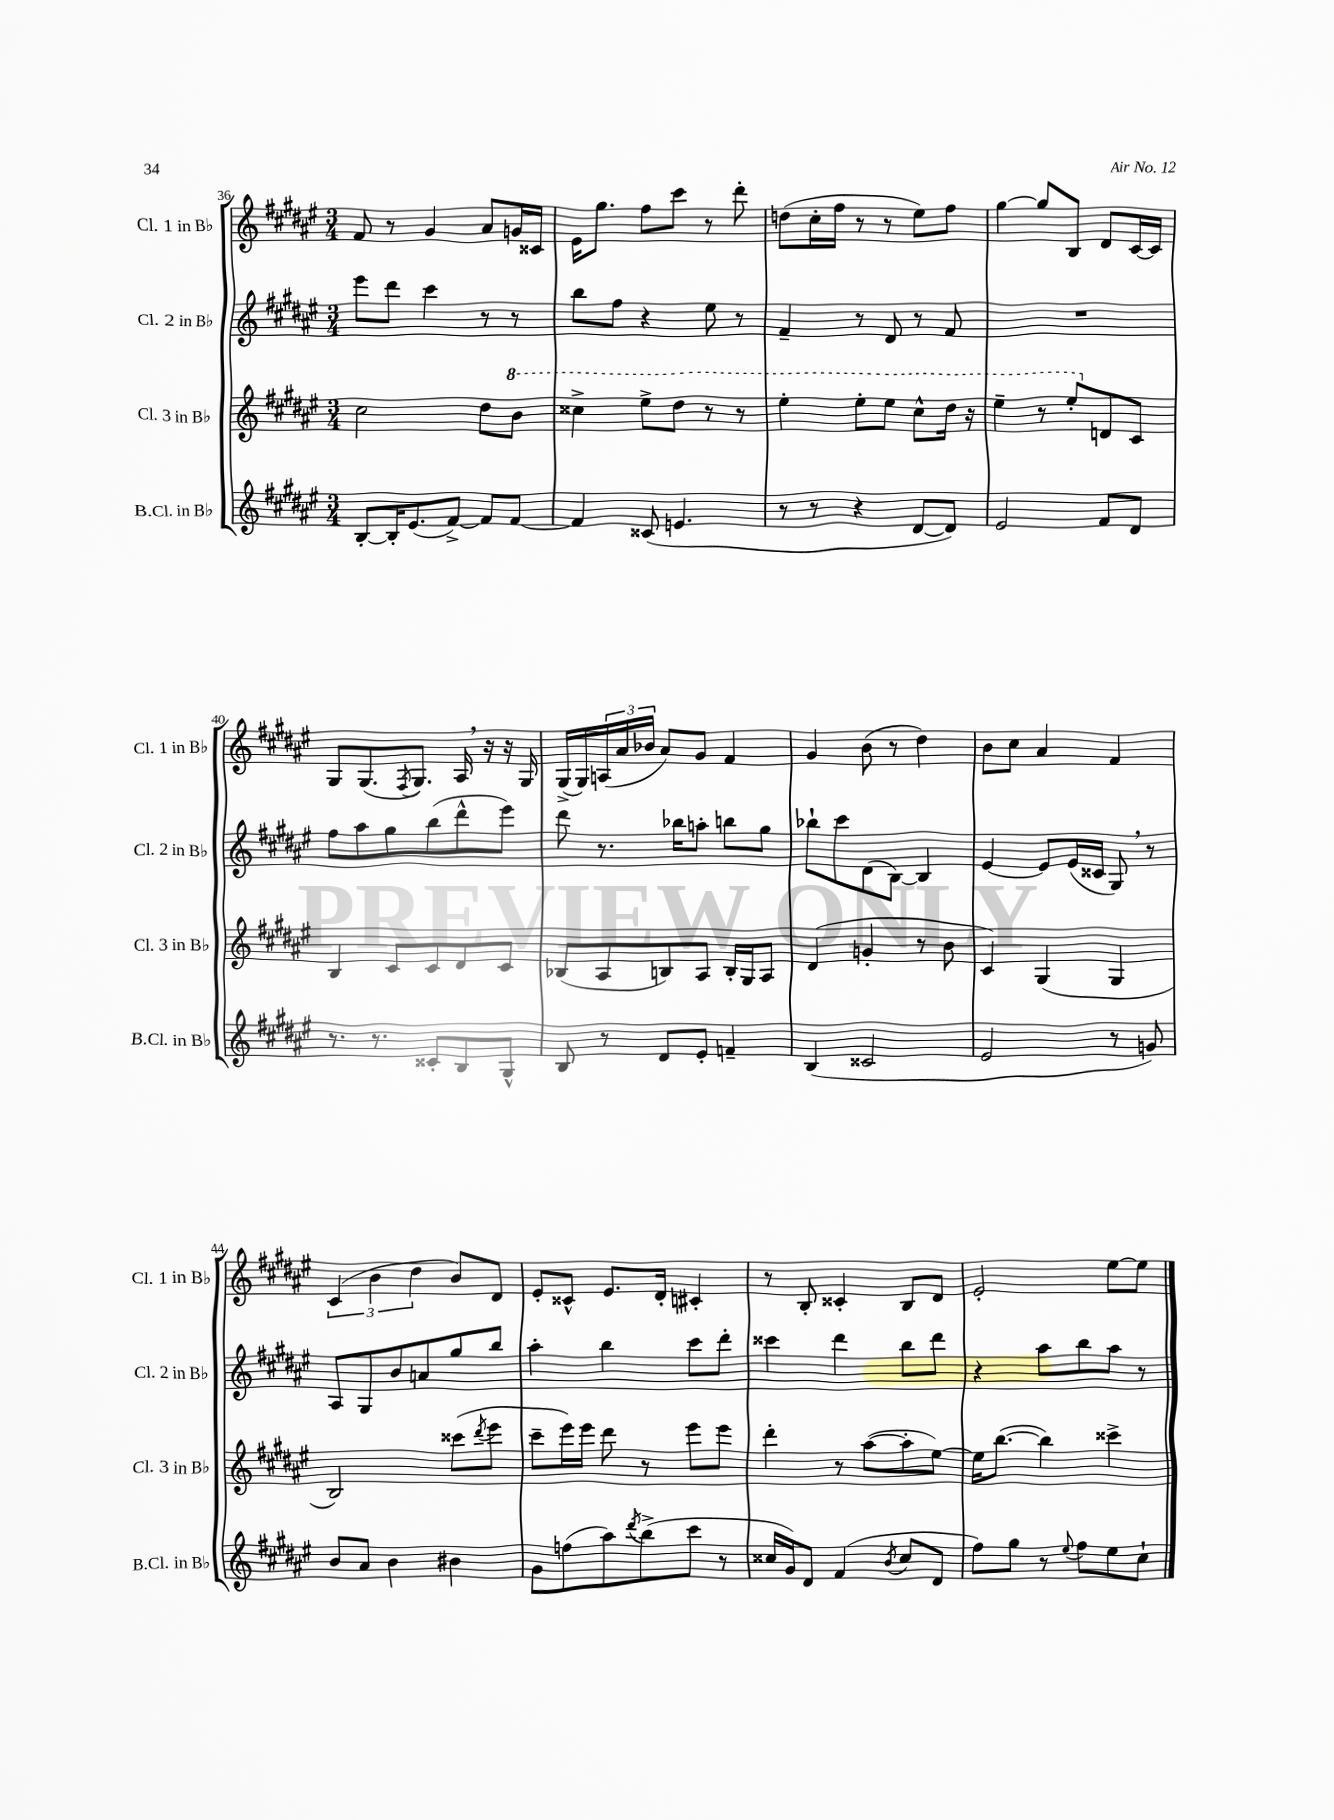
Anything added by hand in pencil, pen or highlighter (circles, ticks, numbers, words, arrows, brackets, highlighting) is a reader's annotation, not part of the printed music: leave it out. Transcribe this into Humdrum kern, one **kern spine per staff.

**kern	**kern	**kern	**kern
*staff4	*staff3	*staff2	*staff1
*clefG2	*clefG2	*clefG2	*clefG2
*k[f#c#g#d#a#e#]	*k[f#c#g#d#a#e#]	*k[f#c#g#d#a#e#]	*k[f#c#g#d#a#e#]
*M3/4	*M3/4	*M3/4	*M3/4
[8B'	2cc#	8eee#	8f#
16B']	.	8ddd#	8r
(8.e#	.	.	.
.	.	4ccc#	4g#
[8f#^)	.	.	.
8f#]	8dd#	8r	8a#
[8f#	8bb	8r	16g
.	.	.	16c##
=	=	=	=
4f#]	4ccc##^	8bb	16e#
.	.	.	8.gg#
.	.	8ff#	.
(8c##	8eee#^	4r	8ff#
4.e	8ddd#	.	8ccc#
.	8r	8ee#	8r
.	8r	8r	8ddd#'
=	=	=	=
8r	4eee#'	4f#~	(8dd
8r	.	.	16cc#'
.	.	.	16ff#
4r	8eee#'	8r	8r
.	8eee#	8d#	8r
[8d#	8ccc#^^	8r	8ee#)
8d#])	16ddd#	8f#	8ff#
.	16r	.	.
=	=	=	=
2e#	4eee#~	2.r	[4gg#
.	8r	.	8gg#]
.	8eee#'	.	8B
8f#	8d	.	8d#
8d#	8c#	.	[16c#
.	.	.	16c#]
=	=	=	=
8.r	4B	8ff#	8G#
.	.	8aa#	(8.G#
8.r	.	.	.
.	8c#	8gg#	.
.	.	.	8qF#
.	.	.	8.G#)
8c##'	8c#	(8bb	.
8B	8d#	8ddd#^^	16A#
.	.	.	16r
8G#^^	8c#	8eee#)	16r
.	.	.	16G#
=	=	=	=
8B	(8B-	8ddd#	(16G#^
.	.	.	16G#)
8r	8A#	8.r	(24A
.	.	.	24a#
.	.	.	24b-
8d#	8B)	.	8a#)
.	.	16bb-	.
8e#'	8A#	8aa'	8g#
4f~	16B'	8bb	4f#
.	16G#	.	.
.	8A#	8gg#	.
=	=	=	=
(4B	(4d#	8bb-`	4g#
.	.	8ccc#	.
2c##	4g'	(8d#	(8b
.	.	[8B)	8r
.	8r	4B]	4dd#)
.	8b	.	.
=	=	=	=
2e#	4c#)	[4e#	8b
.	.	.	8cc#
.	(4G#	8e#]	4a#
.	.	(16e#	.
.	.	16c##	.
8r	4G#	8G#)	4f#
8g)	.	8r	.
=	=	=	=
8b	2B)	8A#	(6c#
8a#	.	8G#	.
.	.	.	6b
4b	.	8b	.
.	.	.	6dd#
.	.	8a	.
4b#	(8ccc##	8gg#	8b)
.	8qddd#	.	.
.	8eee#	8bb	8d#
=	=	=	=
8g#	8ccc#~	4aa#'	8e#'
(8ff	16eee#)	.	8c##^^
.	16eee#	.	.
8aa#)	8ddd#	4bb	8.e#
8qddd#	.	.	.
(8bb^	8r	.	.
.	.	.	16d#'
8ccc#	8eee#	8ccc#	4c#'
8r	8eee#	8ddd#'	.
=	=	=	=
16cc##	4ddd#'	4ccc##	8r
16g#)	.	.	.
8d#	.	.	8B'
(4f#	8r	4ddd#	4c##'
.	([8aa#	.	.
8qb	.	.	.
8cc##	8aa#']	8bb	8B
8d#	[8ee#)	8ddd#	8d#
=	=	=	=
8ff#)	16ee#]	4r	2e#'
.	([8.bb	.	.
8gg#	.	.	.
8r	4bb])	8aa#	.
8qqee#	.	.	.
8ff#	.	8bb	.
8ee#	4ccc##^	8aa#	[8ee#
8cc#`	.	8r	8ee#]
==	==	==	==
*-	*-	*-	*-
